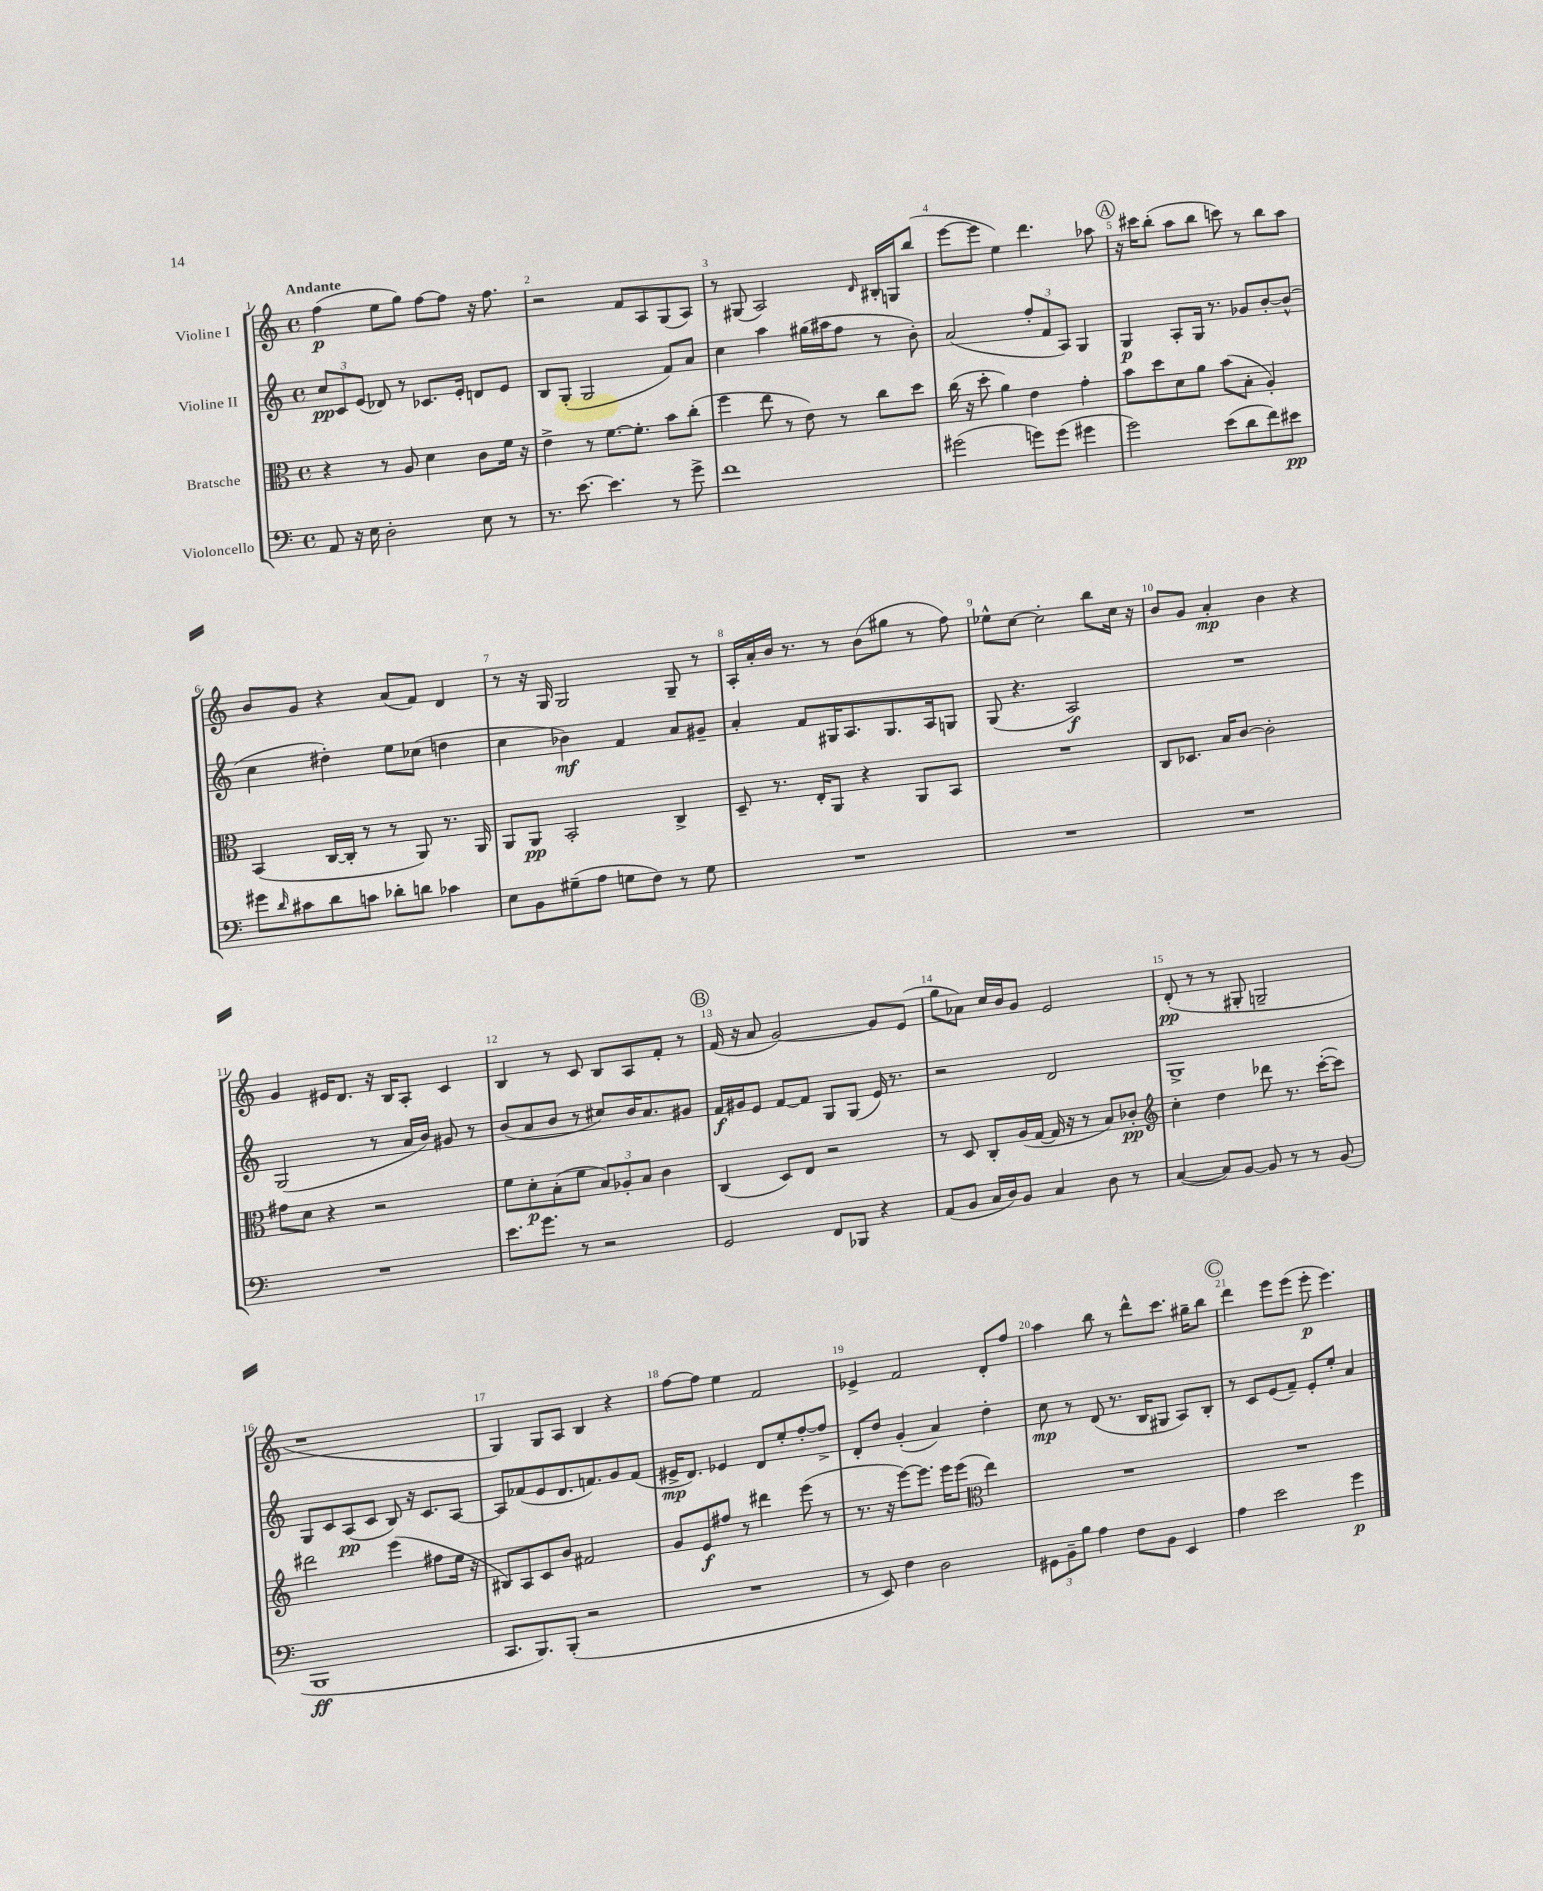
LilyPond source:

<<
\new StaffGroup <<
\new Staff = "s0" \with { instrumentName = "Violine I" } {
    \clef treble \key c \major \defaultTimeSignature \time 4/4 \tempo "Andante"
    f''4\p( e''8 g''8) f''8~ f''8 r16 f''8. |
    r2 f'8 a8 g8( a8) |
    r8 gis8( a2) \grace { d'16 } bis16-. g16 b''8( |
    e'''8~ e'''8 e''4) d'''4. aes''8 |
    \mark \markup { \circle "A" } r16 cis'''16 b''8-.( a''8 b''8 c'''8) r8 b''8 a''8 |
    b'8 g'8 r4 a'8( f'8) d'4 |
    r8 r16 g16 g2 g8-- r8 |
    a16-. a'16-. b'16 r8. r8 b'8( gis''8 r8 f''8) |
    ees''8-^ c''8~ c''2-. b''8 c''16 r16 |
    b'8 g'8 a'4-.\mp b'4 r4 |
    g'4 eis'16 d'8. r16 b16 a8-. c'4 |
    b4 r8 c'8 b8 a8 f'8-. r8 |
    \mark \markup { \circle "B" } f'16( r16 a'8 g'2~) g'8 e'8( |
    g''8 aes'8) c''16 b'16 g'8 e'2 |
    d'8-.\pp( r8 r8 gis8-. g2-- |
    r1 |
    g4) g8 a8 b4 r4 |
    f''8~ f''8 e''4 f'2 |
    ees'4-> f'2 d'8-. f''8 |
    a''4 b''8 r8 d'''8-^ c'''8. gis''16-- b''8 |
    \mark \markup { \circle "C" } d'''4 e'''8 e'''8( e'''8-.\p e'''4.) \bar "|." |
}
\new Staff = "s1" \with { instrumentName = "Violine II" } {
    \clef treble \key c \major \defaultTimeSignature \time 4/4
    \tuplet 3/2 { c''8\pp c'8 e'8( } des'8) r8 ces'8. e'16-. d'8 e'8 |
    b8 g8-.( g2 f'8) a'8 |
    c''4 a''4 gis''16( ais''16 f''8 r8 b'8-.) |
    a'2( \tuplet 3/2 { f''8-. f'8 a8) } g4 |
    \mark \markup { \circle "A" } g4\p a8-. g16 r8. ges'8 b'8~-. b'8-^( |
    c''4 dis''4-.) e''8 ces''8( d''4 |
    c''4 bes'4\mf) f'4 a'8 gis'8-- |
    a'4-. f'8 gis16 a8. gis8. a16 g8 |
    g8( r4. a2\f) |
    R1 |
    g2( r8 a'16 b'16) gis'8 r8 |
    b'8( a'8 b'8 r8 cis''8) b'16 a'8. gis'8 |
    \mark \markup { \circle "B" } f'16\f gis'16 e'8 f'8~ f'8 g8 g8( e'16) r8. |
    r2 d'2 |
    g1-> |
    g8 c'8 a8\pp( c'8 b8) r16 c'8. a8~ |
    a8 fes'8( e'8 d'8. f'8.) g'8 f'8( |
    eis'16->\mp d'8.) ees'4 d'8 e''8-. f''8~-. f''8-> |
    d'8-. d''8 g'4-.( a'4) d''4-. |
    c''8\mp r8 d'8( r8. b16 gis8 a8) b8-. |
    \mark \markup { \circle "C" } r8 c'8 e'8( f'8--) e'8-. e''8-. a'4 \bar "|." |
}
\new Staff = "s2" \with { instrumentName = "Bratsche" } {
    \clef alto \key c \major \defaultTimeSignature \time 4/4
    r4 r8 a8 d'4 c'8 f'16 r16 |
    e'4-> r8 f'8.~ f'8.-. b'8 c''8-.( |
    f''4 e''8 r8 e'8) r8 c''8 d''8 |
    c''16( r16 d''8-. a'4) e'4 g'4-. |
    \mark \markup { \circle "A" } b'8 d''8 d'8 a'8 b'8( b8-. a4-.) |
    b,4( c16~ c16-. r8 r8 a,8) r8. a,16 |
    a,8 a,8\pp b,2-. c4-> |
    d8-- r8. e16-. a,8 r4 a,8 b,8 |
    R1 |
    c8 des8. b16 c'8~ c'2-. |
    gis'8 d'8 r4 r2 |
    f'8 d'8-.\p b8-.( f'8 \tuplet 3/2 { b8) aes8-. b8 } c'4 |
    \mark \markup { \circle "B" } c4( d8) e8 r2 |
    r8 d8 c8-. a16( g16~ g16 r16 r8 b8) ces'8-.\pp |
    \clef treble c''4-. d''4 des'''8 r8. c'''16~-.( c'''8) |
    dis'''2 e'''4( fis''8 e''16 r16 |
    bis8) a8 c'8 b'8 fis'2 |
    g'8 e'8\f fis''8 r8 dis'''4 e'''8( r8 |
    r8. r16 e'''8~) e'''8. e'''16 e'''8( \clef alto e''4) |
    R1 |
    \mark \markup { \circle "C" } R1 \bar "|." |
}
\new Staff = "s3" \with { instrumentName = "Violoncello" } {
    \clef bass \key c \major \defaultTimeSignature \time 4/4
    a,8 r16 e16 d2-. e8 r8 |
    r8. e'8.~ e'4. r8 g'8-> |
    f'1 |
    gis'2( g'8) g'8( gis'4 |
    \mark \markup { \circle "A" } g'2) e'8( d'8 f'8) eis'8\pp |
    gis'8 \grace { d'16 } cis'8 d'8 c'8 des'8-. d'8 ces'4 |
    e8 b,8 gis8--( a8 g8 f8) r8 g8 |
    R1 |
    R1 |
    R1 |
    R1 |
    e'8. g'8. r8 r2 |
    \mark \markup { \circle "B" } g,2 f,8 bes,,8 r4 |
    a,8( b,8 c16 d16) b,8 c4 d8 r8 |
    c4~( c8) b,8~ b,8 r8 r8 b,8( |
    b,,1\ff |
    c,8. b,,8.) b,,8-.( r2 |
    R1 |
    r8 e,8) f4 d2 |
    \tuplet 3/2 { gis,8 b,8-- b8 } a4 f8 b,8 e,4 |
    \mark \markup { \circle "C" } a4 e'2 g'4\p \bar "|." |
}
>>
>>
\layout { \context { \Score \override BarNumber.break-visibility = ##(#f #t #t) barNumberVisibility = #all-bar-numbers-visible } }
